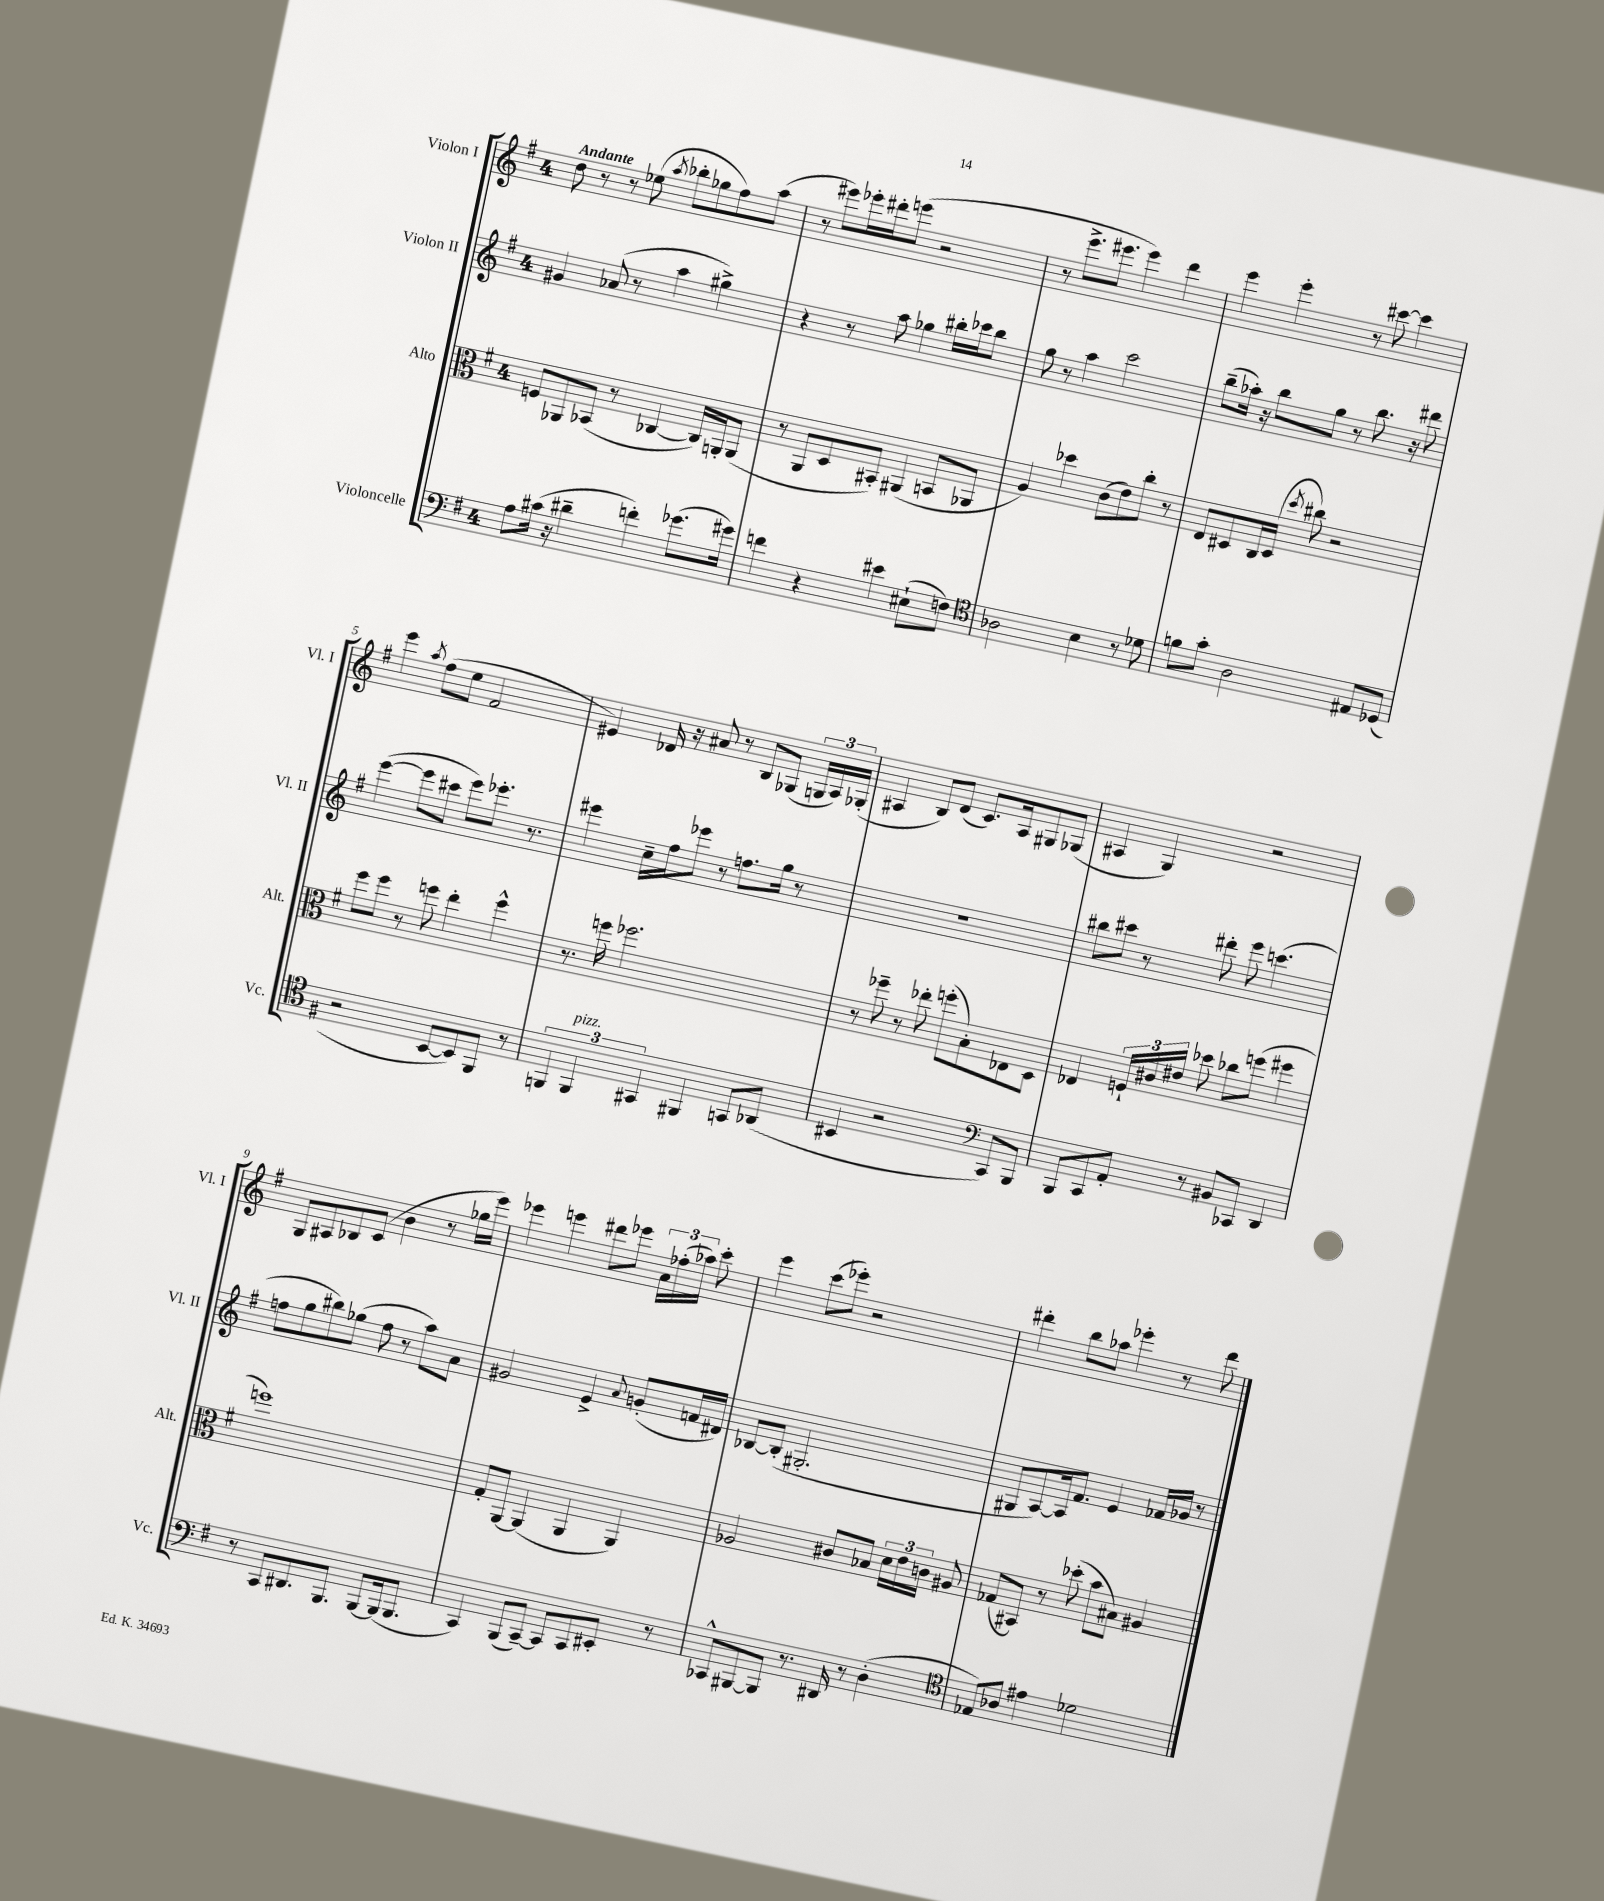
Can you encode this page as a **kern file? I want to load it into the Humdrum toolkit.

**kern	**kern	**kern	**kern
*staff4	*staff3	*staff2	*staff1
*clefF4	*clefC3	*clefG2	*clefG2
*k[f#]	*k[f#]	*k[f#]	*k[f#]
*M4/4	*M4/4	*M4/4	*M4/4
8A	8F	4g#	8dd
(16c#	8AA-	.	8r
16r	.	.	.
4d#~	(8BB-	(8a-	8r
.	8r	8r	(8ee-
.	.	.	8qaa
4f')	[4C-	4aa	8bb-'
.	.	.	8gg-
(8.g-	16C-])	4gg#^)	8ff#)
.	16AA'	.	.
.	(8AA	.	(8aa
16g#)	.	.	.
=	=	=	=
4f	8r	4r	8r
.	8AA	.	8eee#)
4r	8D	8r	16eee-'
.	.	.	16ddd#'
.	8BB#')	8aa	(8eee
4e#	(4AA#	4gg-	2r
(8E#`	8BB	16bb#'	.
.	.	16ccc-	.
8F)	8AA-	8bb#	.
=	=	=	=
*clefC4	*	*	*
2A-	4A)	8gg	8r
.	.	8r	8.eee^
.	4dd-	4aa	.
.	.	.	8.eee#
4B	(8c	2ccc	4eee#)
.	8e)	.	.
8r	8cc'	.	4ddd
8d-	8r	.	.
=	=	=	=
8f	8E	(8bb~	4eee
8g'	8D#	16aa-')	.
.	.	16r	.
2A	16C	8bb	4eee'
.	(16D#	.	.
.	8qdd	.	.
.	8cc#)	8gg	.
.	2r	8r	8r
.	.	8.bb	[8ccc#
8E#	.	.	4ccc#]
.	.	16r	.
(8D-	.	8ddd#	.
=	=	=	=
2r	8ff#	([4eee	4eee
.	8ff#	.	.
.	.	.	8qaa
.	8r	8eee]	(8ff#
.	8ff	8ccc#	8ee
[8BB	4ee'	8eee)	2f#
8BB])	.	8.eee-'	.
8FF#	4ff^^	.	.
.	.	8.r	.
8r	.	.	.
=	=	=	=
6FF	8.r	4eee#	4e#)
6FF	.	.	.
.	16ff	.	.
.	2.ff-	16cc~	16d-
.	.	16ff#	16r
6GG#	.	.	.
.	.	8eee-	8a#
4FF#	.	8r	8r
.	.	8.ff	8B
8GG	.	.	(8G-
.	.	16gg	.
(8AA-	.	8r	24G
.	.	.	24A)
.	.	.	(24G-'
=	=	=	=
4BB#	8r	1r	4A#
.	8ff-~	.	.
2r	8r	.	8B)
.	8ee-'	.	(8d
.	(8ff'	.	8.c)
.	8B')	.	.
.	.	.	16A#
*clefF4	*	*	*
8CC)	8E-	.	8G#
8BBB	8D	.	(8G-
=	=	=	=
8BBB	4E-	8bb#	4A#
8CC	.	8ccc#	.
8AA'	24F`	8r	4G)
.	24c#	.	.
.	24e#	.	.
8r	8dd-	8ddd#'	.
8BB#	8cc-	8eee	2r
8CC-	(8ff	(4.ccc	.
4DD	4ff#	.	.
=	=	=	=
8r	1ff)	8ff	8G
8CC	.	8gg	8A#
8.DD#	.	8bb#)	8B-
.	.	(8gg-	(8c
8.BBB	.	.	.
.	.	8ff	4b
[8BBB	.	8r	.
(16BBB]	.	8aa)	8r
8.BBB	.	.	.
.	.	8a	16gg-
.	.	.	16eee)
=	=	=	=
4CC)	8G'	2g#	4eee-
.	[8AA	.	.
(8BBB	(4AA]	.	4eee
[8CC~)	.	.	.
8CC]	4AA	4e^	8ddd#
8CC	.	.	8eee-
.	.	8qqa	.
8EE#'	4AA)	(8g'	24a
.	.	.	(24ff-'
.	.	.	24aa-)
8r	.	16f	8ccc'
.	.	16d#)	.
=	=	=	=
8CC-^^	2A-	[8B-	4eee
[8BBB#	.	(8B-']	.
8BBB#]	.	2.G#'	(8ccc
8.r	.	.	8eee-')
.	8c#	.	2r
16DD#	.	.	.
8r	8B-	.	.
(4D'	24d	.	.
.	24e	.	.
.	24c	.	.
.	8A#	.	.
=	=	=	=
*clefC4	*	*	*
8E-)	(8G-	8G#	4ddd#'
8A-	8BB#)	[8A)	.
4e#	8r	16A]	8bb
.	.	8.f#	.
.	(8dd-'	.	8aa-
2d-	8b	4e	4eee-'
.	8B#)	.	.
.	4A#	16f-	8r
.	.	16g-	.
.	.	8r	8ddd#
==	==	==	==
*-	*-	*-	*-
